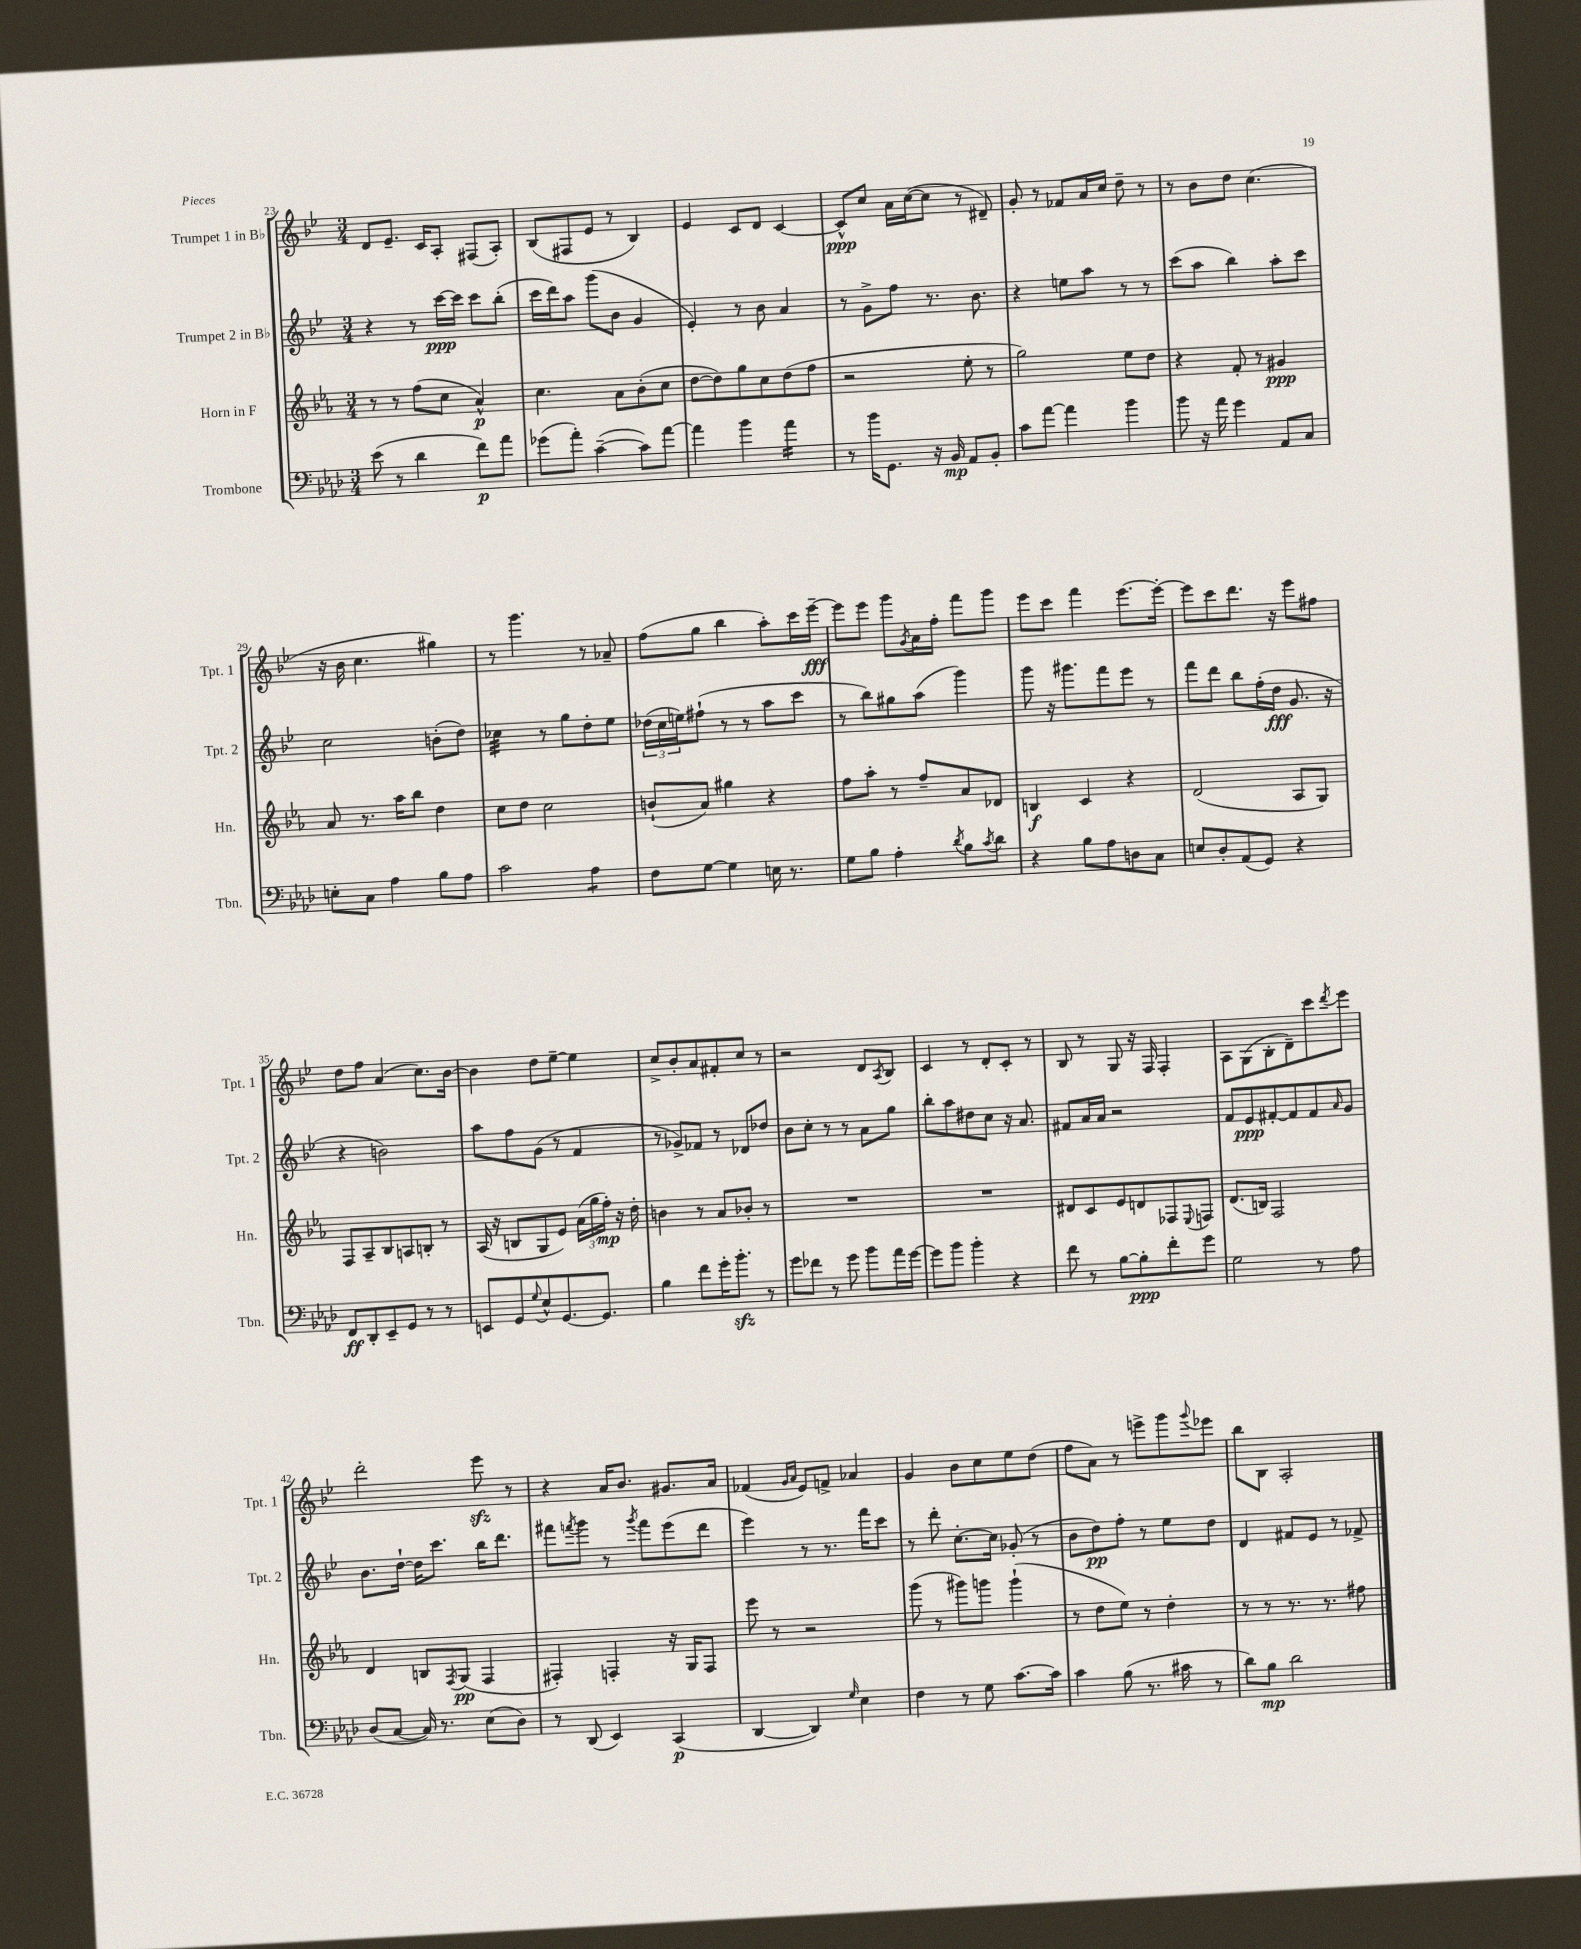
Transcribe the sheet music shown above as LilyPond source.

<<
\new StaffGroup <<
\new Staff = "s0" \with { instrumentName = "Trumpet 1 in Bb" shortInstrumentName = "Tpt. 1" } {
    \clef treble \key bes \major \numericTimeSignature \time 3/4
    d'8 ees'8.-- c'16 a8-. fis8( a8-.) |
    bes8( fis8 ees'8 r8 bes4) |
    ees'4 c'8 d'8 c'4~ |
    c'8-^\ppp c''8 a'16 c''16~( c''8 r8 dis'8--) |
    g'8-. r8 fes'8 a'16 c''16 d''8-- r8 |
    r8 bes'8 d''8 c''4.( |
    r16 bes'16 c''4. gis''4) |
    r8 g'''4. r8 aes'8-- |
    f''8( g''8 bes''4 a''8-.) c'''16 ees'''16~--\fff |
    ees'''8 ees'''8 g'''8 \acciaccatura { g'8 } a'16 f''16-. f'''8 g'''8 |
    ees'''8 c'''8 f'''4 ees'''8.~ ees'''16~-. |
    ees'''8 c'''8 d'''8. r16 ees'''8 fis''8 |
    d''8 f''8 a'4( c''8.) bes'16~ |
    bes'4 d''8 ees''8~-- ees''4 |
    c''8-> bes'8-. a'8 fis'8-. c''8 r8 |
    r2 d'8 \acciaccatura { a8 } bes8 |
    c'4 r8 d'8-. c'8-. r8 |
    bes8 r8 g8 r16 f16 f4-. |
    a8 g8( bes8-. d'8--) c'''8 \acciaccatura { d'''8 } ees'''8 |
    d'''2-. ees'''8\sfz r8 |
    r4 a'16 bes'8. gis'8. a'16 |
    fes'4( \grace { g'16 a'16 } ees'8) f'8-> aes'4 |
    g'4 bes'8 c''8 ees''8 d''8( |
    f''8 a'8) r8 e'''8-> g'''8 \appoggiatura { g'''8 } ees'''8 |
    bes''8 bes8 a2-. \bar "|." |
}
\new Staff = "s1" \with { instrumentName = "Trumpet 2 in Bb" shortInstrumentName = "Tpt. 2" } {
    \clef treble \key bes \major \numericTimeSignature \time 3/4
    r4 r8 c'''16~\ppp c'''16 c'''8 bes''8-.( |
    c'''16 d'''16) a''8 g'''8( bes'8 g'4 |
    ees'4-.) r8 bes'8 a'4 |
    r8 g'8-> f''8 r8. bes'8. |
    r4 e''8 a''8 r8 r8 |
    c'''8( a''8 bes''4) a''8-. c'''8 |
    c''2 b'8-.( d''8) |
    ces''4:32 r8 g''8 d''8-. ees''8 |
    \tuplet 3/2 { des''16( c''16 e''16) } fis''8-!( r8 r8 a''8 c'''8 |
    r8 bes''8) gis''8 a''8( g'''4) |
    g'''8 r16 gis'''8. f'''8 ees'''8 r8 |
    f'''8 d'''8 bes''8 f''16-.( d''16\fff g'8. r16 |
    r4 b'2) |
    a''8 f''8 g'8( r8 f'4 |
    r8 ges'8->) fes'8 r8 des'8 des''8 |
    bes'8 c''8-. r8 r8 a'8 g''8 |
    bes''8-. a''8 dis''8 c''8 r16 a'8. |
    fis'8 a'16 a'16 r2 |
    f'8 ees'8\ppp fis'8~-. fis'8 fis'8 \grace { a'16 } g'8 |
    bes'8. d''16~-! d''16 c'''8. bes''16 d'''8. |
    fis'''8 \acciaccatura { f'''8 } g'''8 r8 \acciaccatura { g'''8 } f'''8 ees'''8( d'''8 |
    ees'''4) r8 r8. f'''16 c'''8 |
    r8 d'''8-. c''8.~-. c''16 ges'8-.( r8 |
    bes'8 d''8\pp) f''8-. r8 ees''8 d''8 |
    d'4 fis'8 ees'8 r8 fes'8-> \bar "|." |
}
\new Staff = "s2" \with { instrumentName = "Horn in F" shortInstrumentName = "Hn." } {
    \clef treble \key ees \major \numericTimeSignature \time 3/4
    r8 r8 f''8( c''8 aes'4-^\p) |
    c''4. aes'8 bes'8-.( c''8 |
    d''8~ d''8) g''8 c''8 d''8( f''8 |
    r2 ees''8-. r8 |
    g''2) ees''8 d''8 |
    r4 f'8-. r8 gis'4\ppp |
    aes'8 r8. aes''16 bes''8 d''4 |
    c''8 d''8 c''2 |
    b'8-!( aes'8) gis''4 r4 |
    f''8 aes''8-. r8 f''8-- aes'8 des'8 |
    b4\f c'4 r4 |
    d'2( aes8 g8) |
    f8 aes8-- bes8 a8 b8-. r8 |
    aes16( r16 b8 g8 ees'8) \tuplet 3/2 { aes'16( g''16 f''16-.\mp) } r16 d''16-. |
    b'4 r8 aes'8 bes'8-. r8 |
    R2. |
    R2. |
    dis'8 c'8 ees'8 d'8 fes8 \appoggiatura { ees8 } f8 |
    d'8.( b16) f2 |
    d'4 b8 \acciaccatura { f8 } g8\pp( f4 |
    fis4-.) f4-. r16 g16 f8 |
    ees'''8 r8 r2 |
    g'''8( r8 gis'''8) g'''8 g'''4-!( |
    r8 d''8 ees''8) r8 d''4-. |
    r8 r8 r8. r8. fis''8 \bar "|." |
}
\new Staff = "s3" \with { instrumentName = "Trombone" shortInstrumentName = "Tbn." } {
    \clef bass \key aes \major \numericTimeSignature \time 3/4
    ees'8( r8 des'4 f'8\p) aes'8 |
    ges'8( aes'8-.) c'4~--( c'8) aes'8~ |
    aes'4 bes'4 aes'4:16 |
    r8 bes'16 g,8. r16 bes,16\mp aes,8 bes,8-. |
    c'8 aes'8~ aes'4 bes'4 |
    bes'8 r16 aes'16 g'4 aes,8 c8 |
    e8-. c8 aes4 bes8 aes8 |
    c'2 aes4:8 |
    f8 g8~ g4 e16 r8. |
    g8 bes8 aes4-. \acciaccatura { des'8 } bes8 \acciaccatura { c'8 } des'8 |
    r4 bes8 aes8 d8 c8 |
    e8 des8-. aes,8( g,8) r4 |
    f,8\ff des,8-. ees,8-- g,8 r8 r8 |
    e,8 g,8 \appoggiatura { g8 } ees8-^ g,8.~ g,8. |
    bes4 f'8 g'16-. bes'8.-.\sfz r8 |
    g'8 fes'8 r8 g'8 bes'8 aes'16 g'16~ |
    g'8 bes'8 bes'4-. r4 |
    f'8 r8 bes8~ bes8-.\ppp f'8-. g'8 |
    g2 r8 aes8 |
    des8( c8~ c16) r8. ees8( des8) |
    r8 des,8( ees,4) c,4\p( |
    des,4~ des,4) \grace { g16 } ees4 |
    f4 r8 g8 c'8.~ c'16 |
    c'4 bes8( r8. cis'16 r8 |
    des'8) bes8\mp des'2 \bar "|." |
}
>>
>>
\layout { \context { \Score currentBarNumber = #23 } }
